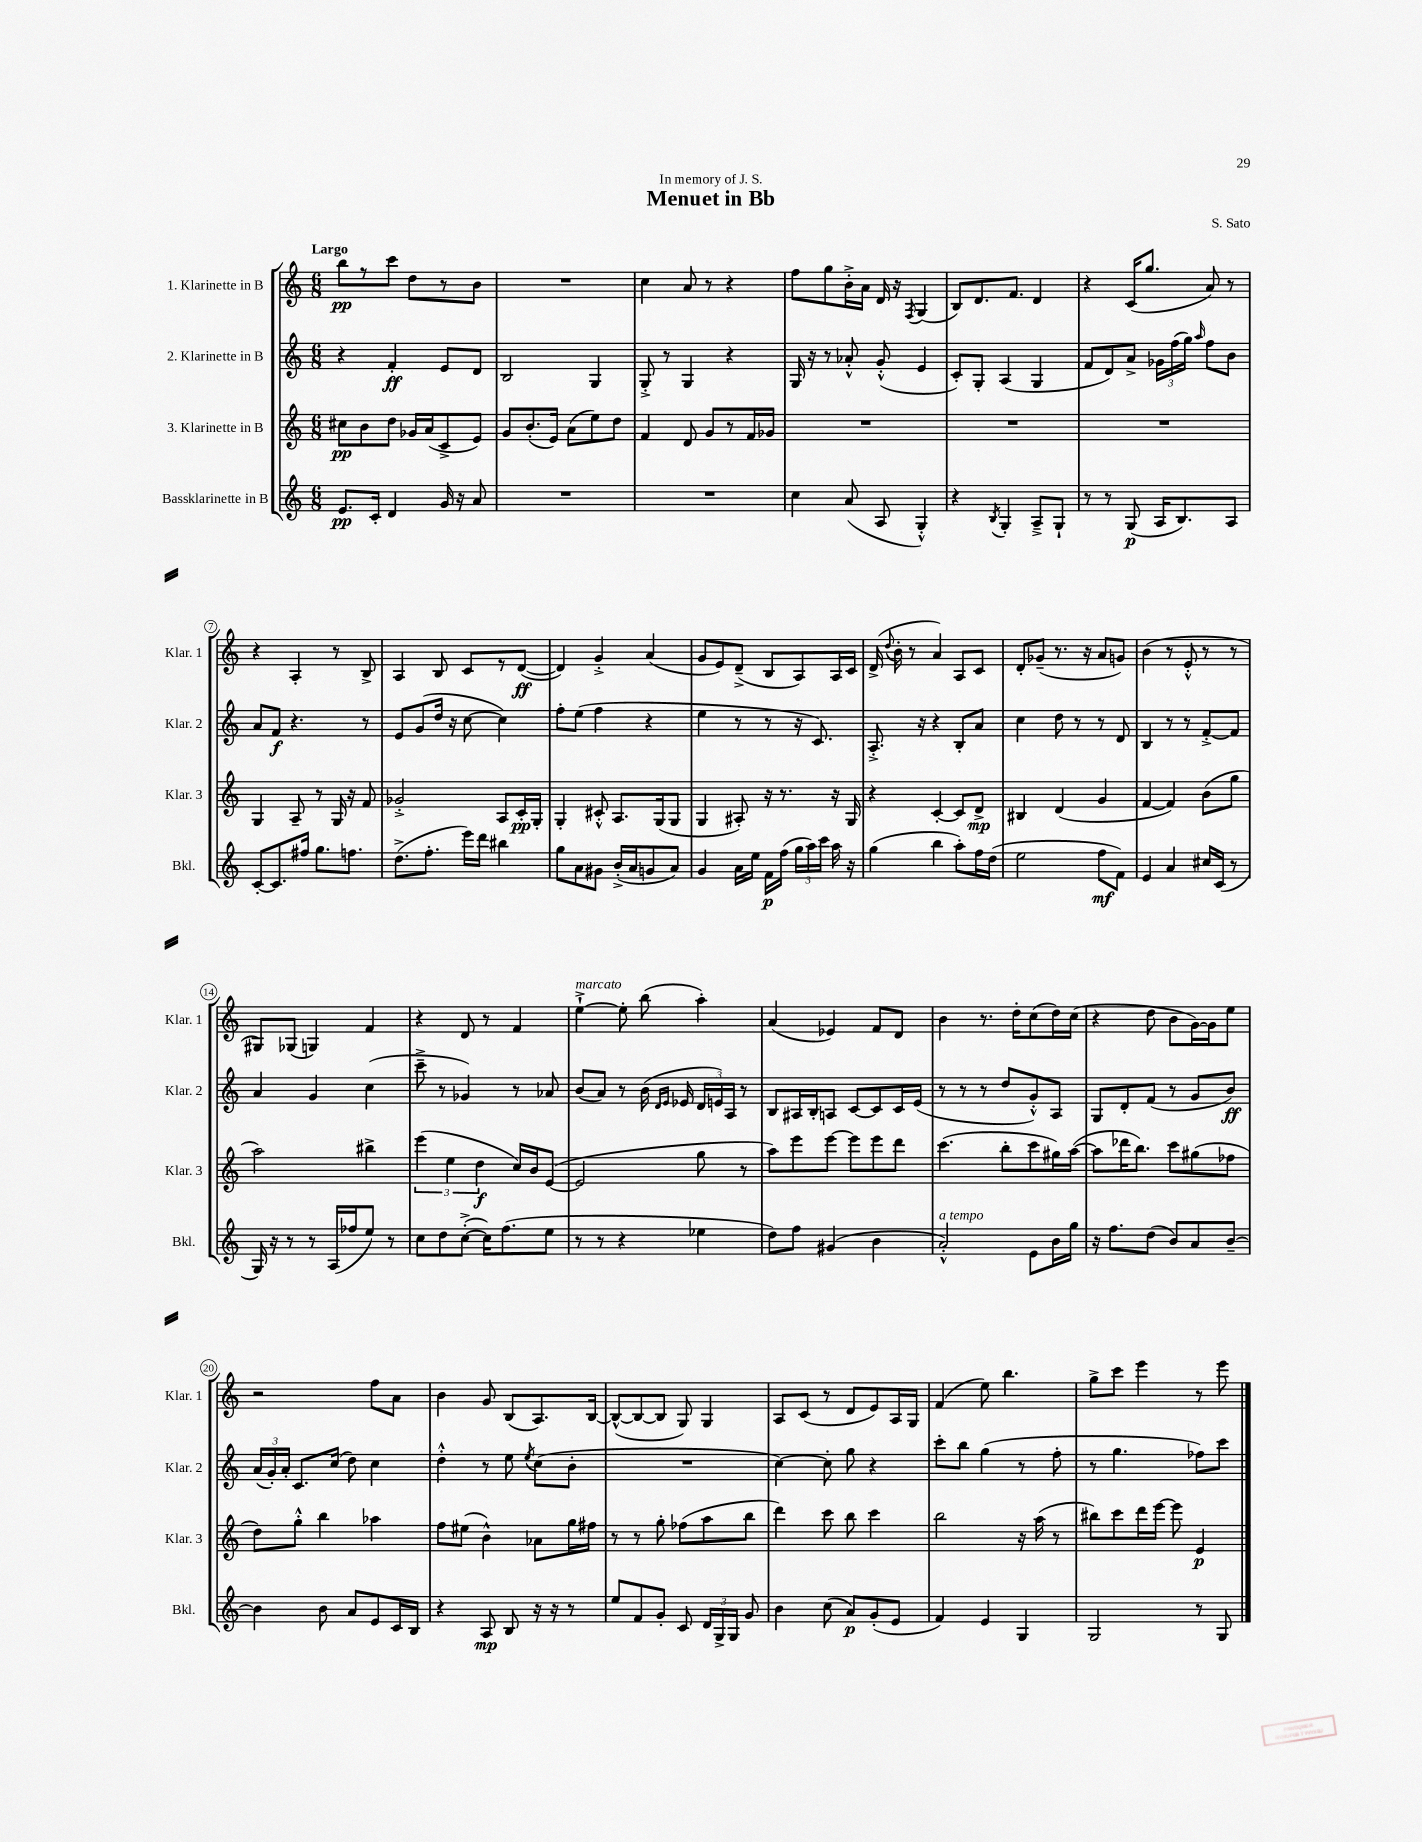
\header { title = "Menuet in Bb" composer = "S. Sato" dedication = "In memory of J. S." }
<<
\new StaffGroup <<
\new Staff = "s0" \with { instrumentName = "1. Klarinette in B" shortInstrumentName = "Klar. 1" } {
    \clef treble \key c \major \numericTimeSignature \time 6/8 \tempo "Largo"
    \autoBeamOff b''8[\pp r8 c'''8] d''8[ r8 b'8] |
    R2. |
    c''4 a'8 r8 r4 |
    f''8[ g''8 b'16-.-> a'16] d'16 r16 \acciaccatura { f8 } g4( |
    b8[) d'8. f'8.] d'4 |
    r4 c'16[( g''8.] a'8) r8 |
    r4 a4-. r8 b8-> |
    a4 b8 c'8[ r8 d'8]~\ff( |
    d'4) g'4-.-> a'4( |
    g'8[ e'8) d'8]--->( b8[ a8) a16 c'16] |
    d'16->( \appoggiatura { d''8 } b'16-. r8 a'4) a8[ c'8] |
    d'8[-. ges'8]--( r8. r16 a'8[ g'8]) |
    b'4( r8 e'8-.-^ r8 r8 |
    gis8[) ges8]( g4) f'4 |
    r4 d'8 r8 f'4 |
    e''4~-!->^\markup { \italic "marcato" } e''8-. b''8( a''4-.) |
    a'4( ees'4) f'8[ d'8] |
    b'4 r8. d''16[-. c''8( d''16) c''16]( |
    r4 d''8 b'8[ g'16~) g'16 e''8] |
    r2 f''8[ a'8] |
    b'4 g'8 b8[( a8.) b16]~ |
    b8[~-^( b8~ b8] g8) g4 |
    a8[ c'8]( r8 d'8[ e'8) a16 g16] |
    f'4( e''8) b''4. |
    g''8[-> c'''8] e'''4 r8 e'''8 \bar "|." |
}
\new Staff = "s1" \with { instrumentName = "2. Klarinette in B" shortInstrumentName = "Klar. 2" } {
    \clef treble \key c \major \numericTimeSignature \time 6/8
    \autoBeamOff r4 f'4-.\ff e'8[ d'8] |
    b2 g4 |
    g8-.-> r8 g4 r4 |
    g16 r16 r8 aes'8-.-^ g'8-.-^( e'4 |
    c'8[-.) g8]-. a4( g4 |
    f'8[ d'8) a'8]-> \tuplet 3/2 { ges'16[ f''16( g''16]) } \grace { a''16 } f''8[ b'8] |
    a'8[ f'8]\f r4. r8 |
    e'8[ g'8( d''16] r16 c''8~ c''4) |
    f''8[-. e''8]( f''4 r4 |
    e''4 r8 r8 r16 c'8.) |
    a8.-.-> r16 r4 b8[-. a'8] |
    c''4 d''8 r8 r8 d'8 |
    b4 r8 r8 f'8[~-.-> f'8] |
    a'4 g'4 c''4( |
    c'''8---> r8 ges'4) r8 aes'8 |
    b'8[( a'8]) r8 b'16( \grace { d'16[ e'16] } ees'16 \tuplet 3/2 { d'16[ e'16) a16] } r8 |
    b8[ ais16 b16-. a8] c'8[~ c'8 c'16 e'16]( |
    r8 r8 r8 d''8[ g'8-.-^) a8] |
    g8[ d'8-. f'8]( r8 g'8[ b'8]\ff) |
    \tuplet 3/2 { a'16[( g'16-.) a'16]-. } c'8.[ c''16]( d''8) c''4 |
    d''4-.-^ r8 e''8 \acciaccatura { e''8 } c''8[( b'8]-. |
    R2. |
    c''4~) c''8-. g''8 r4 |
    c'''8[-. b''8] g''4( r8 f''8-. |
    r8 g''4. fes''8[) c'''8] \bar "|." |
}
\new Staff = "s2" \with { instrumentName = "3. Klarinette in B" shortInstrumentName = "Klar. 3" } {
    \clef treble \key c \major \numericTimeSignature \time 6/8
    \autoBeamOff cis''8[\pp b'8 d''8] ges'16[ a'16( c'8-> e'8]) |
    g'8[ b'8.-.( e'16]) a'8[( e''8) d''8] |
    f'4 d'8 g'8[ r8 f'16 ges'16] |
    R2. |
    R2. |
    R2. |
    g4 a8-- r8 g16 r16 f'8 |
    ges'2-.-> a8[ c'16-.\pp g16]-. |
    g4-. cis'8-.-^ a8.[ g16( g8] |
    g4 ais8-.) r16 r8. r16 g16 |
    r4 c'4~-. c'8[ d'8]->\mp |
    bis4 d'4( g'4 |
    f'4~ f'4) b'8[( g''8] |
    a''2) bis''4-> |
    \tuplet 3/2 { e'''4( e''4 d''4\f } c''16[) b'16 e'8]~( |
    e'2 g''8 r8 |
    a''8[) e'''8 e'''8]~ e'''8[ e'''8 d'''8] |
    c'''4.( b''8[-. c'''8 gis''16) a''16]~( |
    a''8[ des'''16 b''8.]) c'''8[ gis''8( fes''8] |
    d''8[) g''8]-.-^ b''4 aes''4 |
    f''8[ eis''8]( b'4-^) aes'8[ g''16 fis''16] |
    r8 r8 g''8-. fes''8[( a''8 b''8] |
    d'''4) c'''8 b''8 c'''4 |
    b''2 r16 a''16( r8 |
    bis''8[) c'''8 d'''16 e'''16]~ e'''8 e'4\p \bar "|." |
}
\new Staff = "s3" \with { instrumentName = "Bassklarinette in B" shortInstrumentName = "Bkl." } {
    \clef treble \key c \major \numericTimeSignature \time 6/8
    \autoBeamOff e'8.[\pp c'16]-. d'4 g'16 r16 a'8 |
    R2. |
    R2. |
    c''4 a'8( a8 g4-.-^) |
    r4 \acciaccatura { b8 } g4-. a8[---> g8]-! |
    r8 r8 g8\p( a16[ b8.) a8] |
    c'8[~-. c'8. fis''16] g''8.[ f''8.] |
    d''8.[->( f''8.]-. e'''16[) d'''16] bis''4 |
    g''8[ a'8 gis'8] b'16[-.->( a'16 g'8 a'8]) |
    g'4 a'16[ e''16] f'16[\p f''16]( \tuplet 3/2 { g''16[ a''16) c'''16] } a''16 r16 |
    g''4( b''4 a''8[-.) f''16 d''16]( |
    e''2 f''8[\mf f'8]) |
    e'4 a'4 cis''16[ c'16]( r8 |
    g16) r16 r8 r8 a16[( fes''16 e''8]) r8 |
    c''8[ d''8 c''8]~-.->( c''16[) f''8.( e''8] |
    r8 r8 r4 ees''4 |
    d''8[) f''8] gis'4( b'4 |
    a'2-.-^^\markup { \italic "a tempo" }) e'8[ b'16 g''16] |
    r16 f''8.[ d''8]( b'8[) a'8 b'8]~-- |
    b'4 b'8 a'8[ e'8 c'16 b16] |
    r4 a8\mp b8 r16 r16 r8 |
    e''8[ f'8 g'8]-. c'8 \tuplet 3/2 { d'16[ g16-> g16] } g'8 |
    b'4 c''8( a'8[\p) g'8-.( e'8] |
    f'4) e'4 g4 |
    g2 r8 g8 \bar "|." |
}
>>
>>
\layout { \context { \Score \override BarNumber.stencil = #(make-stencil-circler 0.1 0.3 ly:text-interface::print) } }
